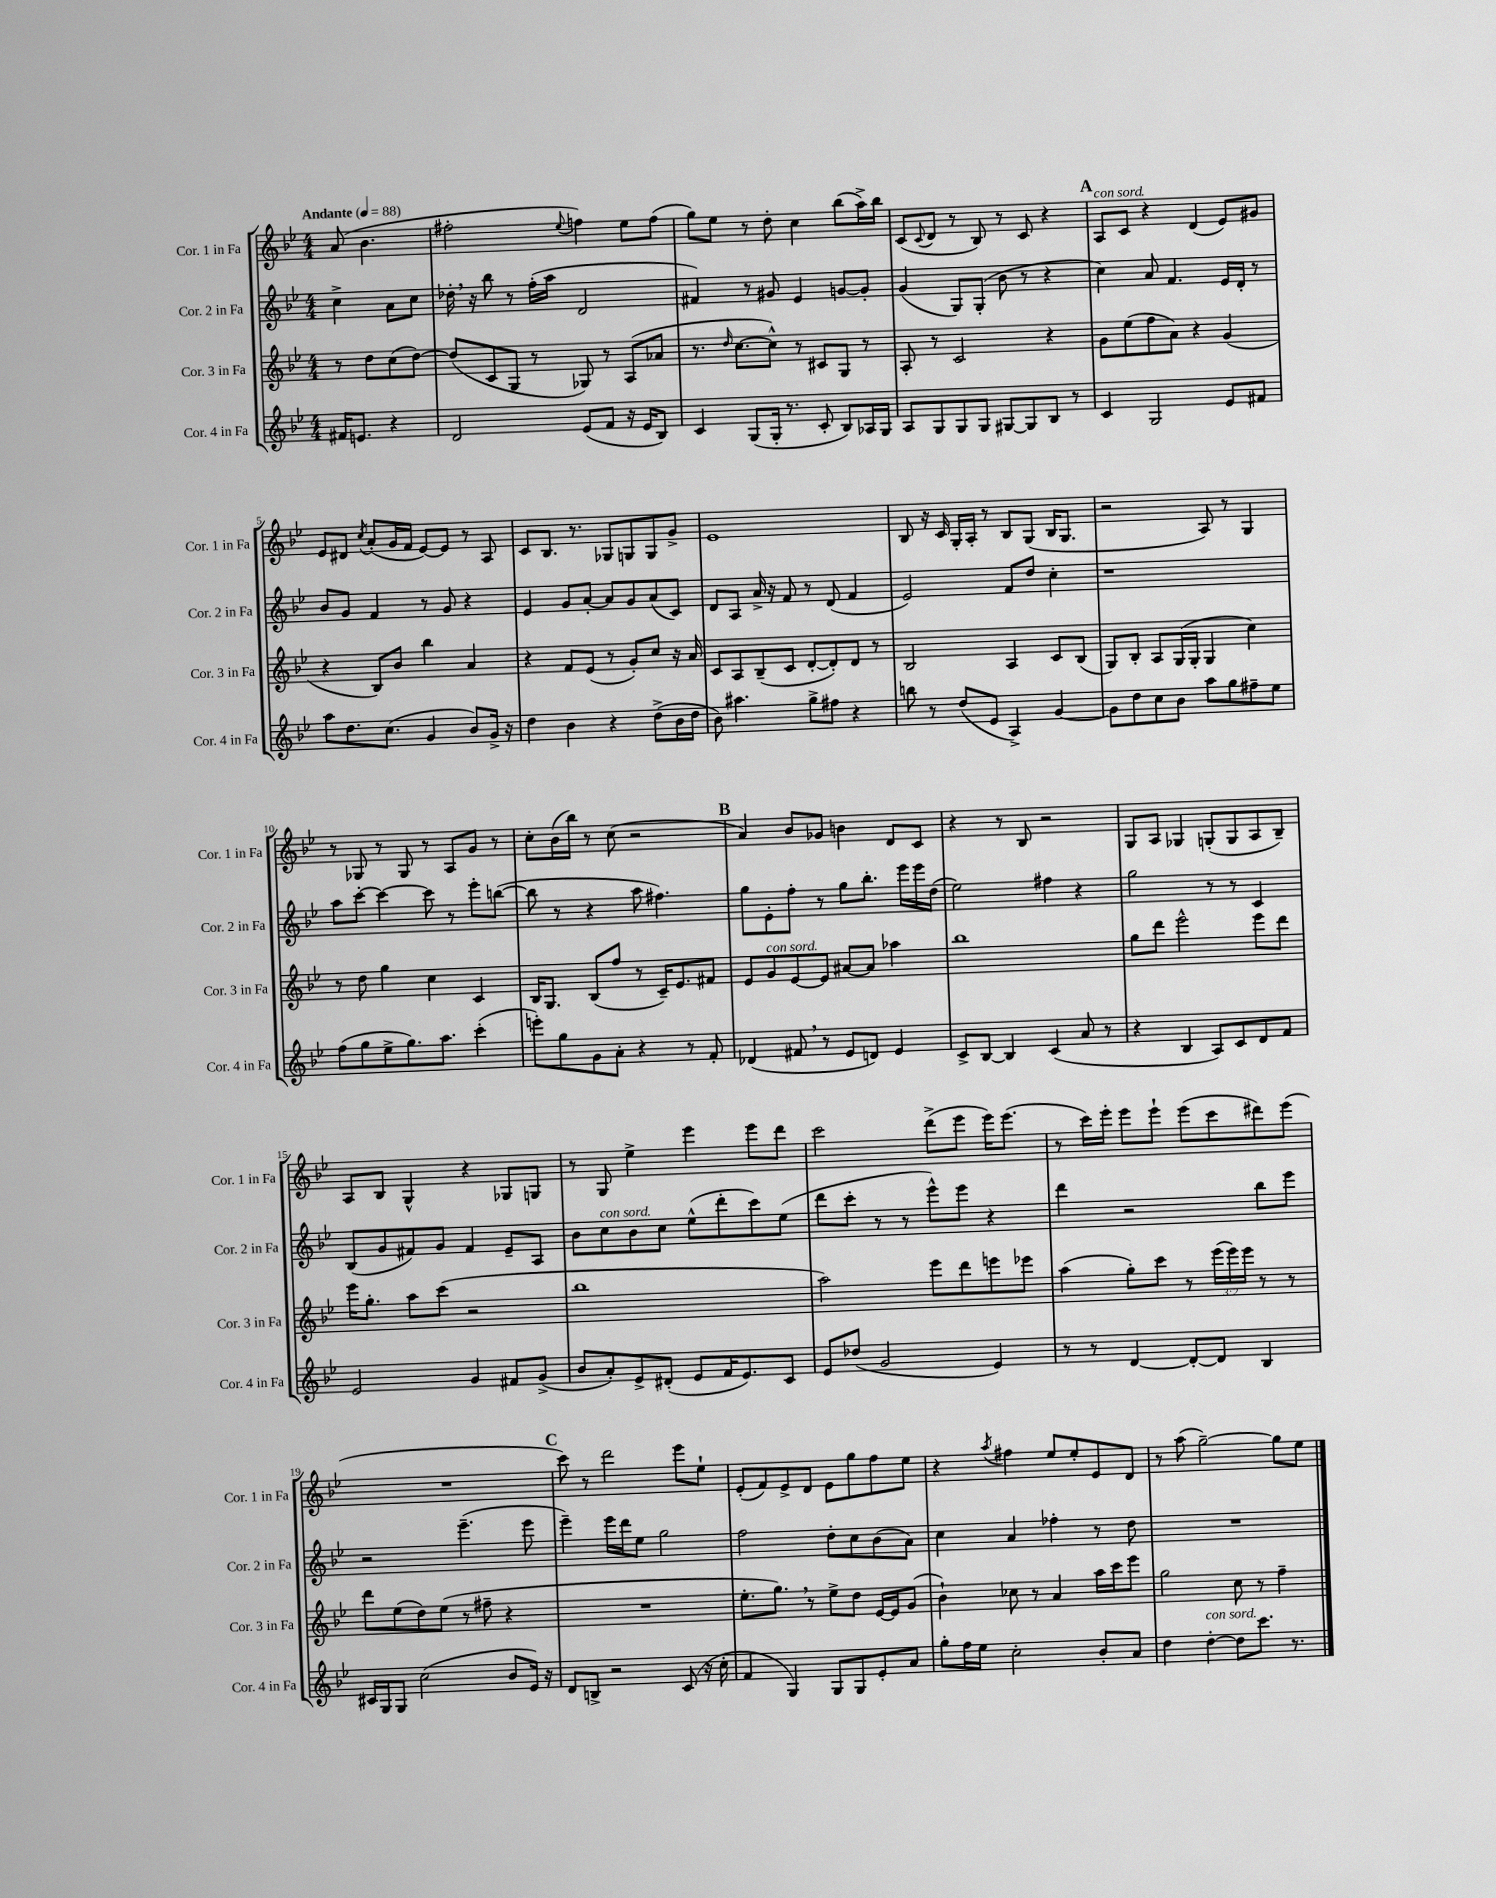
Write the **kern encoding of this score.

**kern	**kern	**kern	**kern
*part4	*part3	*part2	*part1
*staff4	*staff3	*staff2	*staff1
*I"Cor. 4 in Fa	*I"Cor. 3 in Fa	*I"Cor. 2 in Fa	*I"Cor. 1 in Fa
*I'Cor. 4 in Fa	*I'Cor. 3 in Fa	*I'Cor. 2 in Fa	*I'Cor. 1 in Fa
*clefG2	*clefG2	*clefG2	*clefG2
*k[b-e-]	*k[b-e-]	*k[b-e-]	*k[b-e-]
*M4/4	*M4/4	*M4/4	*M4/4
*MM88	*MM88	*MM88	*MM88
=	=	=	=
!	!	!	!LO:TX:a:B:t=Andante
16f#X/KL	8r	4cc^\	(8a/
8.en/J	.	.	.
.	8dd\L	.	4.b-\
4r	(8cc\	8a\L	.
.	[8dd\J)	8cc\J	.
=1	=1	=1	=1
2d/	(8dd/L]	16dd-X',\	2ff#X'\
.	.	16r	.
.	8c/	8bb-\	.
.	8G/J	8r	.
.	8r	(16ff'\LL	.
.	.	16aa\JJ	.
.	.	.	8qqee-/
(8e-/L	8G-X/)	2d/	4ffn\)
8f/J	8r	.	.
16r	(8A/L	.	8ee-\L
16e-/KL	.	.	.
8B-/J)	8a-X/J	.	(8ff\J
=2	=2	=2	=2
4c/	8.r	4f#X/)	8gg\L)
.	.	.	8ee-\J
.	16qqdd/	.	.
.	[8.cc\L	.	.
(8G/L	.	8r	8r
16G'/Jk	8cc^^\J])	8g#X/	8dd'\
8.r	.	.	.
.	8r	4e-/	4cc\
8c'/	8c#X/L	.	.
8B-/L)	8G/J	[8gn/L	(8bb-\L
16A-X/L	8r	8g'/J]	16aa^\L)
16G/JJ	.	.	16bb-\JJ
=3	=3	=3	=3
8A/L	8A'/	(4g/	(8c/L
.	.	.	8qqc/
8G/	8r	.	8d/J
8G/	2c/	8G/L)	8r
8G/J	.	(8G'/J	8B-/)
[8G#X/L	.	8b-\	8r
8G#/]	.	8r	8c/
8B-/J	4r	4r	4r
8r	.	.	.
!!LO:REH:place=s1:t=A
=4	=4	=4	=4
!	!	!	!LO:TX:a:i:t=con sord.
4c/	8g\L	4cc\)	8A/L
.	(8ee-\	.	8c/J
2G/	8ff\	8a/	4r
.	8a\J)	4.f/	.
.	4r	.	(4d/
8e-/L	(4g/	16e-/LL	8e-/L)
.	.	16d'/JJ	.
8f#X/J	.	8r	8g#X/J
!!LO:LB:g=z
=5	=5	=5	=5
8aa\L	4r	8b-/L	8e-/L
8.dd\	.	8g/J	8d#X/J
.	.	.	8qcc/
.	8B-/L)	4f/	(8a'/L
(8.cc\J	.	.	.
.	8b-/J	.	16g/L
.	.	.	16f/JJ
4g/	4bb-\	8r	[8e-/L)
.	.	8g/	8e-/J]
8b-/L)	4a/	4r	8r
16g^/Jk	.	.	8A/
16r	.	.	.
=6	=6	=6	=6
4dd\	4r	4e-/	8c/L
.	.	.	8.B-/J
4b-\	8f/L	8g/L	.
.	.	.	8.r
.	(8e-/J	[8a'/J	.
4r	8r	8a/L]	8G-X/L
.	8g'/L)	8g/	8Gn/
(8dd^\L	8cc/J	(8a/	8G/
16b-\L	16r	8c/J)	8g^/J
16dd\JJ	16a/	.	.
=7	=7	=7	=7
8b-\)	8c/L	8d/L	1e-
4.aa#X\	8A/	8A/J	.
.	(8B-~/	16a^/	.
.	.	16r	.
.	8c/J	8f/	.
8gg^\L	[8d'/L	8r	.
8ff#X\J	8d'/])	(8d/	.
4r	8d/J	4f/	.
.	8r	.	.
=8	=8	=8	=8
8bbn\	2B-/	2e-/)	8B-/
8r	.	.	16r
.	.	.	16c/
(8dd/L	.	.	16G'/LL
.	.	.	16A'/JJ
8e-/J	.	.	8r
4A^/)	4A/	8f/L	8B-/L
.	.	8dd/J	(8G/J
[4g/	8c/L	4cc'\	16B-/KL
.	.	.	8.G/J
.	(8B-/J	.	.
=9	=9	=9	=9
8g\L]	8G/L)	1r	2r
8dd\	8B-'/J	.	.
8cc\	8A/L	.	.
8b-\J	(16G/L	.	.
.	16G'/JJ	.	.
8aa\L	4G/	.	8A/)
8gg\	.	.	8r
8ff#X~\	4cc\)	.	4G/
8ee-\J	.	.	.
!!LO:LB:g=z
=10	=10	=10	=10
(8ff\L	8r	8aa\L	8r
8gg\	8dd\	[8ccc'\J	8G-X/
8ee-^\	4gg\	4ccc\_	8r
8.gg\)	.	.	8G-/
.	4cc\	8ccc\]	8r
8.aa\J	.	.	.
.	.	8r	8A/L
(4ccc'\	4c/	8eee-'\L	8g/J
.	.	([8bbn\J	8r
=11	=11	=11	=11
8eeen'\L)	16B-/KL	8bb\]	8cc'\L
.	8.G/J	.	.
8gg\	.	8r	(16b-\L
.	.	.	16bb-\JJ)
8g\	(8B-/L	4r	8r
8a'\J	8ff/J	.	(8cc\
4r	8r	8aa\	2r
.	16c~/KL)	4.ff#X\)	.
.	8.e-/	.	.
8r	.	.	.
8f'/	8f#X/J	.	.
!!LO:REH:place=s1:t=B
=12	=12	=12	=12
(4d-X/	8e-/L	8gg\L	4a/)
!	!LO:TX:a:i:t=con sord.	!	!
.	8g/	8e-'\	.
8f#X,/	[8e-/	8ff'\J	8b-/L
8r	8e-/J]	8r	8g-X/J
8e-/L	[8a#X/L	8gg\L	4bn\
8dn/J)	8a#/J]	8.bb-'\J	.
4e-/	4aa-X\	.	8d/L
.	.	16eee-\LL	.
.	.	16eee-\	8c/J
.	.	(16dd\JJ	.
=13	=13	=13	=13
8c^/L	1bb-	2ee-\)	4r
[8B-/J	.	.	.
4B-/]	.	.	8r
.	.	.	8B-/
(4c/	.	4ff#X\	2r
8a/	.	4r	.
8r	.	.	.
=14	=14	=14	=14
4r	8gg\L	2gg\	8G/L
.	8ddd\J	.	8A/J
4B-/	2eee-^^\	.	4G-X/
8A/L)	.	8r	(8Gn'/L
8c/	.	8r	8G/
8d/	8eee-\L	4c/	8A/
8f/J	8ddd\J	.	8B-~/J)
!!LO:LB:g=z
=15	=15	=15	=15
2e-/	16eee-\KL	(8B-/L	8A/L
.	8.gg'\J	.	.
.	.	8g/	8B-/J
.	8aa\L	8f#X/)	4G^^/
.	(8ccc\J	8g/J	.
4g/	2r	4f#/	4r
8f#X/L	.	8e-~/L	8G-X/L
(8g^/J	.	8A/J	8Gn/J
=16	=16	=16	=16
8b-/L	1bb-	8b-\L	8r
!	!	!LO:TX:a:i:t=con sord.	!
8a'/)	.	8cc\	8G/
8e-^/	.	8b-\	4ee-^\
(8d#X'/J	.	8cc\J	.
8e-/L	.	(8ee-^^\L	4eee-\
16f/K	.	8ddd'\	.
8.e-/)	.	.	.
.	.	8ccc\)	8eee-\L
8c/J	.	(8ee-\J	8ddd\J
=17	=17	=17	=17
8e-/L	2aa\)	8ddd\L	2ccc\
(8dd-X/J	.	8ccc'\J	.
2g/	.	8r	.
.	.	8r	.
.	8eee-\L	8eee-^^\L)	(8ddd^\L
.	8ddd\	8eee-\J	8eee-\J
4e-/)	8eeen\	4r	16eee-\KL)
.	.	.	(8.eee-\J
.	8eee-X\J	.	.
=18	=18	=18	=18
8r	(4aa\	4ddd\	8r
8r	.	.	16ccc\LL)
.	.	.	16eee-'\JJ
[4d/	8gg'\L)	2r	8eee-\L
.	8ccc\J	.	8eee-`\J
8d'/L_	8r	.	(8eee-\L
8d/J]	(24eee-\LL	.	8ccc\
.	24eee-\)	.	.
.	24eee-\JJ	.	.
4B-/	8r	8bb-\L	8ddd#X\)
.	8r	8eee-\J	(8eee-\J
!!LO:LB:g=z
=19	=19	=19	=19
16c#X/LL	8ddd\L	2r	1r
16G/J	.	.	.
8G/J	(8ee-\	.	.
(2cc\	8dd\)	.	.
.	(8ee-\J	.	.
.	8r	(4.eee-~\	.
.	8ff#X~\	.	.
8b-/L	4r	.	.
16e-/Jk)	.	8eee-\	.
16r	.	.	.
!!LO:REH:place=s1:t=C
=20	=20	=20	=20
8d/L	1r	4eee-~\)	8ccc\)
8Bn^/J	.	.	8r
2r	.	16eee-\LL	2ddd\
.	.	16ddd\J	.
.	.	8ee-\J	.
.	.	2gg\	.
(8c/	.	.	8eee-\L
16r	.	.	8ee-`\J
16cc'\	.	.	.
=21	=21	=21	=21
4f/	8.ee-'\L	2ff\	(8e-'/L
.	.	.	8f/)
.	8.gg,\J)	.	.
4G/)	.	.	8e-^/
.	8r	.	8d/J
8G/L	8ee-^\L	8dd'\L	8e-\L
8G/	8dd\J	8cc\	8gg\
8e-'/	[16e-/LL	(8b-\	8ff\
.	16e-/J]	.	.
8a/J	(8g/J	8a\J)	8ee-\J
=22	=22	=22	=22
8gg'\L	4b-`\)	4cc\	4r
16ff\L	.	.	.
16ee-\JJ	.	.	.
.	.	.	8qaa/
2cc'\	8cc-X\	4a/	4ff#X\
.	8r	.	.
.	4a/	4ff-X'\	8ee-/L
.	.	.	8ee-'/
8b-'/L	16aa\LL	8r	8e-/
.	16ccc\J	.	.
8a/J	8eee-\J	8dd\	8d/J
=23	=23	=23	=23
4dd\	2gg\	1r	8r
.	.	.	(8aa\
!LO:TX:a:i:t=con sord.	!	!	!
[4dd'\	.	.	[2gg~\)
8dd\L]	8cc\	.	.
8.ccc\J	8r	.	.
.	4ff~\	.	8gg\L]
8.r	.	.	.
.	.	.	8ee-\J
==	==	==	==
*-	*-	*-	*-
